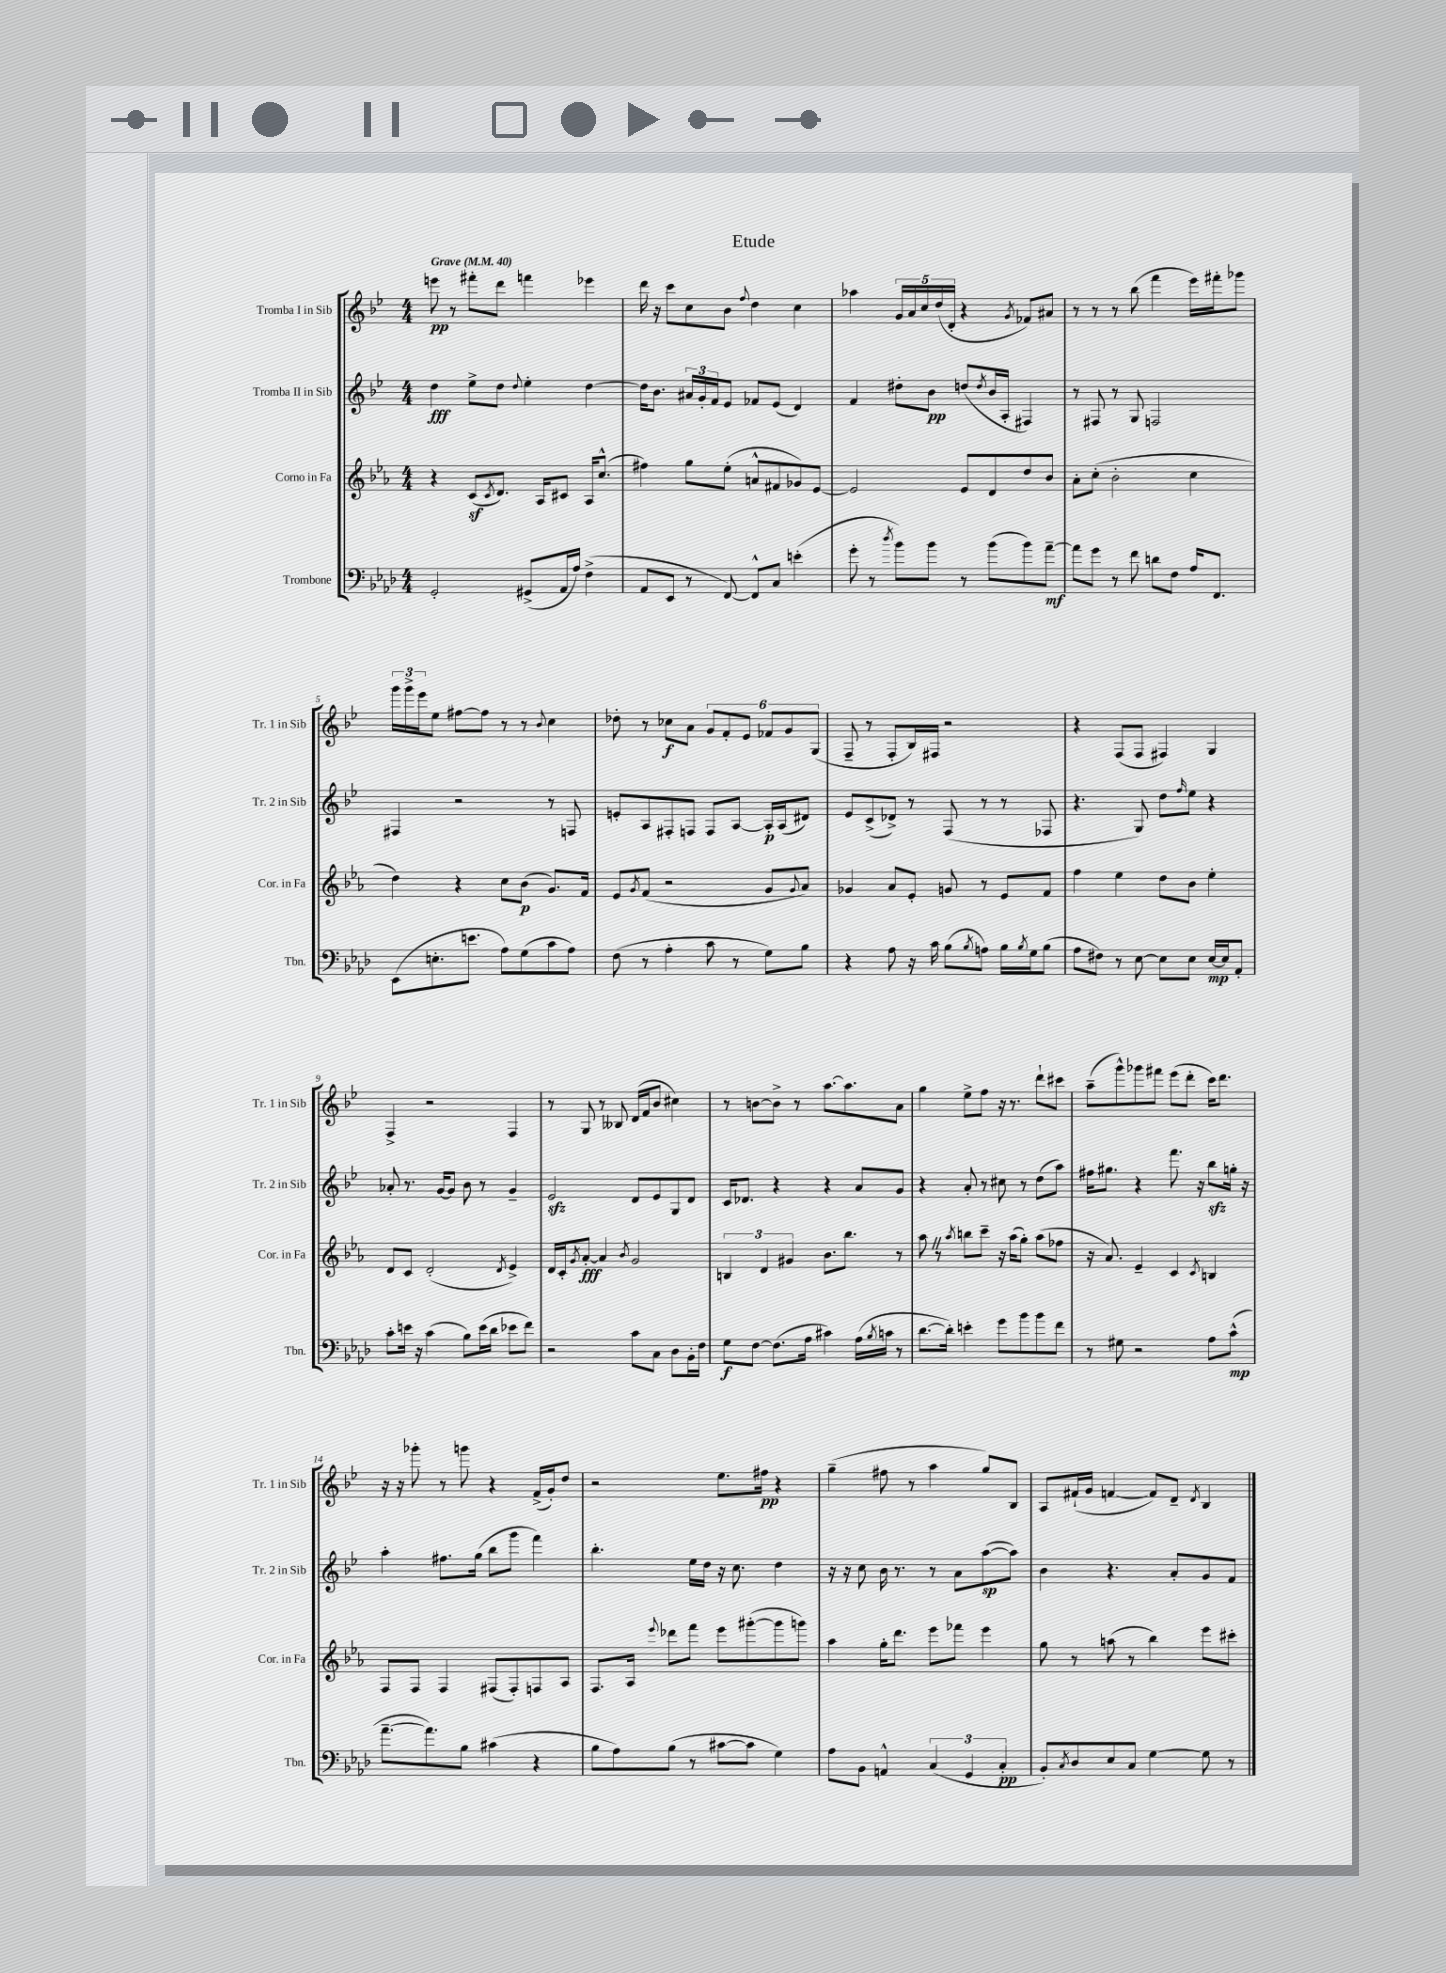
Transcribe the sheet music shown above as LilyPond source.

\header { title = "Etude" }
<<
\new StaffGroup <<
\new Staff = "s0" \with { instrumentName = "Tromba I in Sib" shortInstrumentName = "Tr. 1 in Sib" } {
    \clef treble \key bes \major \numericTimeSignature \time 4/4 \tempo "Grave" 4 = 40
    e'''8\pp r8 fis'''8-. d'''8 f'''4 ees'''4 |
    d'''16 r16 c'''8 c''8 bes'8 \appoggiatura { f''8 } d''4 c''4 |
    aes''4 \tuplet 5/4 { g'16 a'16 c''16 d''16( d'16-. } r4 \acciaccatura { g'8 } fes'8) ais'8 |
    r8 r8 r8 bes''8( f'''4 ees'''16) fis'''16-. ges'''8 |
    \tuplet 3/2 { g'''16 g'''16-> ees'''16 } ees''8 fis''8~ fis''8 r8 r8 \appoggiatura { bes'8 } c''4 |
    des''8-. r8 ces''8\f a'8 \tuplet 6/4 { g'8 f'8-. ees'8 fes'8 g'8 g8( } |
    f8-- r8 f8-. bes16) fis16 r2 |
    r4 f8( f8 fis4) g4 |
    f4-> r2 f4 |
    r8 g8 r8 beses8 d'16( f'16 bes'8 cis''4) |
    r8 b'8~ b'8-> r8 a''8.~ a''8. a'8 |
    g''4 ees''8-> f''8 r16 r8. d'''8-! cis'''8 |
    a''8--( g'''8-^) ges'''8 fis'''8 ees'''8( d'''8-. c'''16) d'''8. |
    r16 r16 ges'''8-. r8 g'''8 r4 f'16->( g'16-.) d''8 |
    r2 ees''8. fis''16\pp r4 |
    g''4--( fis''8 r8 a''4 g''8) bes8 |
    a8 fis'16-!( g'16 f'4~ f'8) d'8-- \acciaccatura { d'8 } bes4 \bar "|." |
}
\new Staff = "s1" \with { instrumentName = "Tromba II in Sib" shortInstrumentName = "Tr. 2 in Sib" } {
    \clef treble \key bes \major \numericTimeSignature \time 4/4
    d''4\fff ees''8-> d''8 \appoggiatura { d''8 } ees''4-. d''4~ |
    d''16 bes'8. \tuplet 3/2 { ais'16 g'16-. f'16 } ees'8 fes'8 ees'8( d'4) |
    f'4 dis''8-. bes'8\pp d''8( \acciaccatura { d''8 } bes'16 a16-. fis4) |
    r8 fis8 r8 g8 f2 |
    fis4 r2 r8 f8 |
    e'8-. a8 fis8-. f8 f8 a8~ a16-.\p a16( dis'8) |
    ees'8 c'8->( des'8->) r8 f8( r8 r8 fes8 |
    r4. g8) d''8 \grace { f''16 } ees''8 r4 |
    aes'8-. r8. g'16~ g'8 bes'8 r8 g'4-- |
    ees'2\sfz d'8 ees'8 g8 d'8 |
    c'16 des'8. r4 r4 a'8 g'8 |
    r4 a'8-. r8 cis''8 r8 d''8( a''8) |
    fis''16 gis''8. r4 f'''8. r16 bes''8\sfz g''16-. r16 |
    a''4-. fis''8. g''16( bes''8 g'''8 f'''4) |
    bes''4.-. ees''16 d''16 r16 c''8. d''4 |
    r16 r16 c''8 bes'16 r8. r8 a'8 a''8~\sp( a''8) |
    bes'4 r4. a'8-. g'8 f'8 \bar "|." |
}
\new Staff = "s2" \with { instrumentName = "Corno in Fa" shortInstrumentName = "Cor. in Fa" } {
    \clef treble \key ees \major \numericTimeSignature \time 4/4
    r4 c'8\sf( \acciaccatura { c'8 } d'8.) aes16 cis'8 aes16 c''8.-^( |
    fis''4) g''8 ees''8-.( a'8-^ fis'8 ges'8) ees'8~ |
    ees'2 ees'8 d'8 d''8 bes'8 |
    aes'8-. c''8-.( bes'2-. c''4 |
    d''4) r4 c''8 bes'8\p( g'8.) f'16 |
    ees'8 \acciaccatura { g'8 } f'8( r2 g'8 \appoggiatura { g'8 } aes'8) |
    ges'4 aes'8 ees'8-. g'8 r8 ees'8 f'8 |
    f''4 ees''4 d''8 bes'8 ees''4-. |
    d'8 c'8 d'2-.( \acciaccatura { d'8 } ees'4->) |
    d'16 c'16-. \acciaccatura { g'8 } aes'8~-.\fff aes'4 \acciaccatura { bes'8 } g'2 |
    \tuplet 3/2 { b4 d'4 gis'4 } bes'8. bes''8. r8 |
    aes''8 \once \override BreathingSign.text = \markup { \musicglyph "scripts.caesura.straight" } \breathe r8 \acciaccatura { aes''8 } b''8 c'''8-- r16 aes''16( g''8-.) aes''8( fes''8 |
    r16 aes'8.) ees'4-- c'4 \acciaccatura { c'8 } b4 |
    f8 f8 f4 fis8( fis8-.) f8 aes8 |
    f8. aes16 \appoggiatura { ees'''8 } des'''8 f'''8 ees'''8 gis'''8~-.( gis'''8 g'''8) |
    aes''4 g''16-. d'''8. ees'''8 fes'''8 ees'''4 |
    g''8 r8 a''8( r8 bes''4) ees'''8 cis'''8-. \bar "|." |
}
\new Staff = "s3" \with { instrumentName = "Trombone" shortInstrumentName = "Tbn." } {
    \clef bass \key aes \major \numericTimeSignature \time 4/4
    g,2-. gis,8->( aes,16 aes16) f4->( |
    aes,8 ees,8 r8 f,8~) f,8-^ c8 e'4-.( |
    g'8-. r8 \acciaccatura { des''8 } bes'8) bes'8 r8 bes'8( bes'8) aes'8~--\mf |
    aes'8 g'8 r8 f'8 d'8 f8 aes16 f,8. |
    ees,8( e8.-. e'8. aes8) g8( c'8 aes8) |
    f8( r8 aes4-. c'8 r8 g8) bes8 |
    r4 aes8 r16 c'16 bes8( \acciaccatura { bes8 } a8) bes16 \acciaccatura { bes8 } g16 bes8( |
    aes8 fis8) r8 ees8~ ees8 ees8 ees16~\mp ees16 aes,8-. |
    c'8-. e'16 r16 c'4( bes8) e'16( des'16 ees'8 f'8) |
    r2 c'8 c8 des8 bes,16-. f16 |
    g8\f f8~ f8.( aes16 cis'4) aes16( \acciaccatura { bes8 } c'16 r8 |
    des'8.~ des'16-.) e'4-. g'8 bes'8 bes'8 f'8 |
    r8 gis8 r2 aes8 c'8-^\mp( |
    aes'8.~-- aes'8.) bes8 cis'4( r4 |
    bes8 aes8) bes8( r8 cis'8~ cis'8 g4) |
    aes8 bes,8 a,4-^ \tuplet 3/2 { c4( g,4 c4-.\pp } |
    bes,8-.) \acciaccatura { c8 } des8 ees8 c8 g4~ g8 r8 \bar "|." |
}
>>
>>
